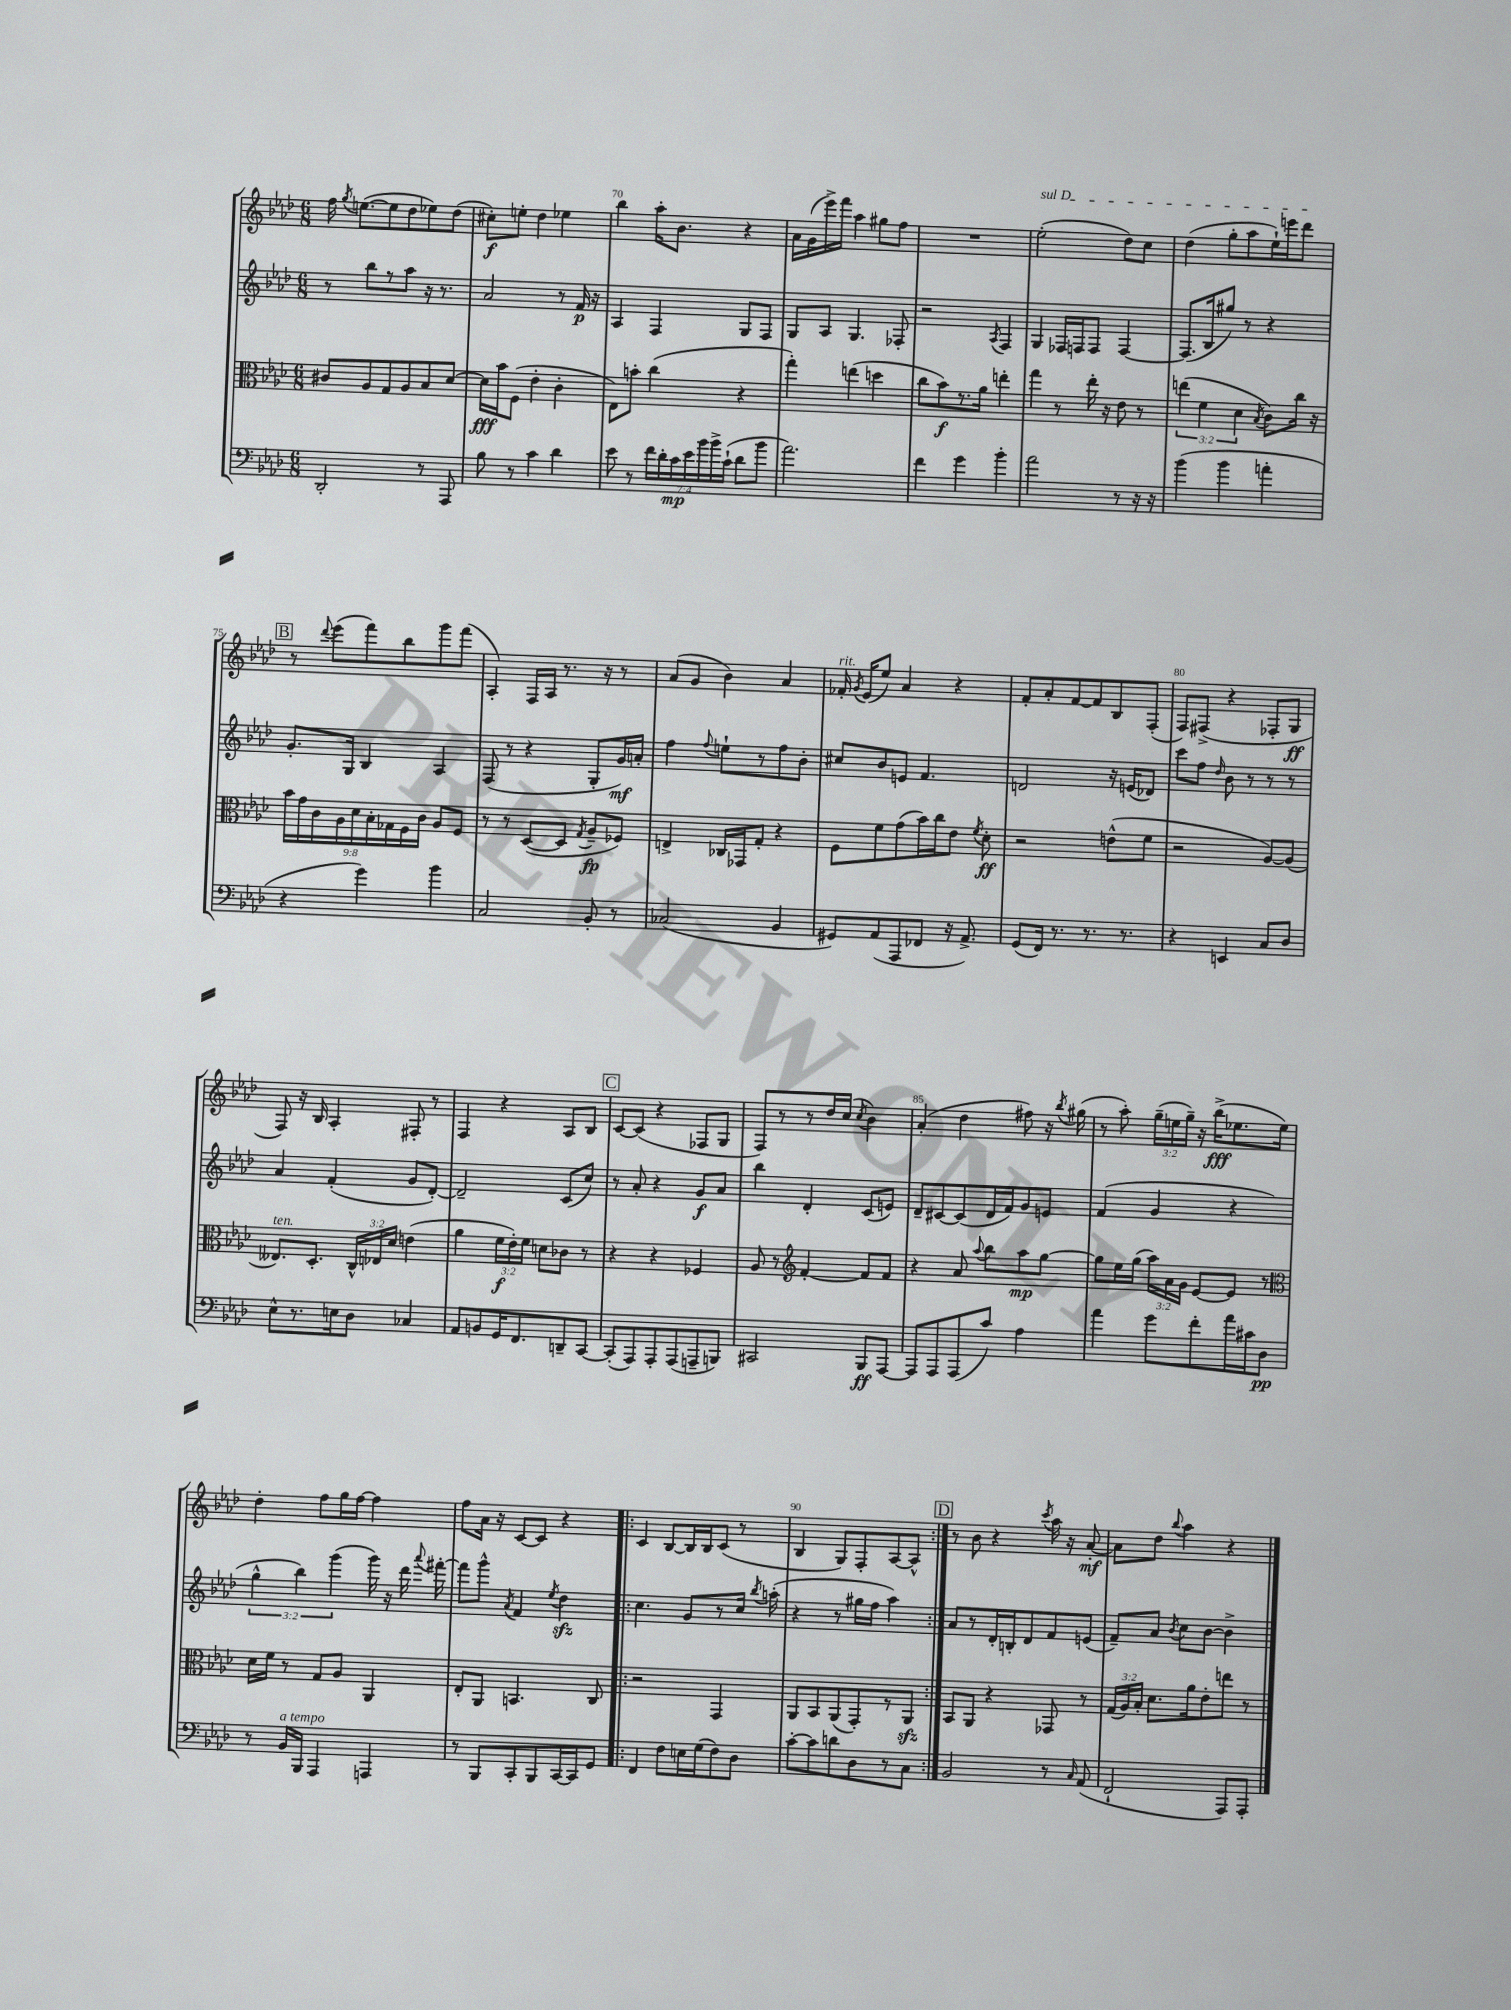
<<
\new StaffGroup <<
\new Staff = "s0" {
    \clef treble \key aes \major \numericTimeSignature \time 6/8 \override Staff.TupletNumber.text = #tuplet-number::calc-fraction-text
    \autoBeamOff f''16 \acciaccatura { g''8 } e''8.[~( e''8 des''8 ees''8) des''8]( |
    cis''8[-.\f) e''8]-. des''4 ees''4 |
    bes''4 aes''16[-. bes'8.] r4 |
    aes'16[ g'16( ees'''16->) f'''16] aes''4 gis''8[ f''8] |
    R2. |
    \once \override TextSpanner.bound-details.left.text = \markup { \italic "sul D" } ees''2-.\startTextSpan( des''8[) c''8] |
    des''4( g''8[-. aes''8 ees''16-!) e'''16 des'''8]\stopTextSpan |
    \mark \markup { \box "B" } r8 \appoggiatura { des'''8 } ees'''8[( f'''8) bes''8 g'''8 f'''8]( |
    aes4-.) f16[ aes16] r8. r16 r8 |
    aes'8[( g'8] bes'4) aes'4 |
    fes'16-.^\markup { \italic "rit." } \acciaccatura { g'8 } ees'16[( ees''8]) aes'4 r4 |
    f'8[-. aes'8-. f'8~ f'8 bes8 f8]-.( |
    f8[) fis8]->( r4 fes8[-. g8]\ff |
    f8) r16 bes16 aes4-. fis8-. r8 |
    f4 r4 aes8[ bes8] |
    \mark \markup { \box "C" } c'8[~ c'8]( r4 fes8[ g8] |
    f8[) r8 r8 des''16 c''16]( \acciaccatura { c''8 } bes'4) |
    aes'4-.( des''4 fis''8) r16 \acciaccatura { bes''8 } gis''16( |
    r8 aes''8-.) \tuplet 3/2 { g''16[--( e''16 g''16]--) } r16 bes''16[->\fff( ees''8. ees''16]) |
    des''4-. f''8[ g''16 f''16]~ f''4 |
    f''8[ aes'16] r16 c'8[~ c'8] r4 |
    \repeat volta 2 { c'4 bes8[~ bes16 bes16 c'8]( r8 |
    bes4 g8[) f8-. aes8~ aes8]-^ | }
    \mark \markup { \box "D" } r8 bes'8 r4 \acciaccatura { c'''8 } aes''16 r16 aes'8~-.\mf |
    aes'8[ des''8] \appoggiatura { bes''8 } aes''4 r4 \bar "|." |
}
\new Staff = "s1" {
    \clef treble \key aes \major \numericTimeSignature \time 6/8 \override Staff.TupletNumber.text = #tuplet-number::calc-fraction-text
    \autoBeamOff r8 bes''8[ r8 aes''8] r16 r8. |
    aes'2 r8 f'16\p r16 |
    aes4 f4 g8[ f8] |
    g8[ aes8] g4. fes8-. |
    r2 \acciaccatura { aes8 } f4 |
    g4 fes16[ f16 f8] f4~ |
    f8.[( bes16 gis''8]) r8 r4 |
    \mark \markup { \box "B" } g'8.[-. g16] bes4 aes4 |
    f8( r8 r4 g8[-. g'16\mf) a'16]-. |
    f''4 \appoggiatura { f''8 } e''8[-! r8 f''8 bes'8]-. |
    cis''8[ bes'8 e'8] f'4. |
    d'2 r16 e'16[( des'8]) |
    c'''8[ f''8] \grace { des''16 } bes'8 r8 r8 r8 |
    aes'4 f'4-.( g'8[ des'8]~-.) |
    des'2-- c'8[( c''8]) |
    \mark \markup { \box "C" } r8 aes'8-. r4 g'8[\f aes'8] |
    bes''4 des'4-. c'8[( e'8]) |
    des'8[-- cis'8~ cis'8( des'16 f'16) g'8 e'8] |
    f'4( g'4 r4 |
    \tuplet 3/2 { g''4-^ bes''4) g'''4( } g'''16) r16 des'''16 \appoggiatura { aes'''8 } fis'''16~-. |
    fis'''8[ g'''8]-^ \acciaccatura { aes'8 } f'4 \acciaccatura { ees''8 } des''4\sfz |
    \repeat volta 2 { c''4. g'8[ r8 c''16] \acciaccatura { bes''8 } a''16-.( |
    r4 r8 gis''16[ f''16] aes''4) | }
    \mark \markup { \box "D" } aes'8[ r8 des'16-. b16-. des'8 f'8 e'8]( |
    f'8[--) aes'8] \acciaccatura { bes'8 } c''8[ bes'8]~ bes'4-> \bar "|." |
}
\new Staff = "s2" {
    \clef alto \key aes \major \numericTimeSignature \time 6/8 \override Staff.TupletNumber.text = #tuplet-number::calc-fraction-text
    \autoBeamOff cis'8[ aes8 g8 aes8 bes8 des'8]~ |
    des'16[\fff bes'16 f8]( ees'4-. c'4-. |
    ees8[) b'8]-. c''4( r4 |
    g''4-.) e''4( d''4 |
    c''8[ bes'8\f) r8. aes'16] e''4-. |
    g''4 r8 ees''16-. r16 ees'8 r8 |
    \tuplet 3/2 { e''4( f'4 des'4 } \acciaccatura { bes8 } c'8[) c''16] r16 |
    \mark \markup { \box "B" } \tuplet 9/8 { bes'16[ g'16 c'16 aes16 des'16 bes16-. ges16 f16 c'16] } aes8[ f8] |
    r8 r8 des8[~( des8] \acciaccatura { g8 } aes8[--\fp fes8]) |
    e4-> ces16[ ges,16 g8]-. r4 |
    f8[ f'8 g'8( bes'16) c''16 ees'8] \acciaccatura { f'8 } des'8-.\ff |
    r2 e'8[-^( f'8] |
    r2 aes8[~) aes8]( |
    eeses8.[^\markup { \italic "ten." }) des8.]-. \tuplet 3/2 { c16[-^ ees16 des'16] } e'4( |
    aes'4 \tuplet 3/2 { f'16[\f ees'16-.) f'16] } d'8[ ces'8] r8 |
    \mark \markup { \box "C" } r4 r4 fes4 |
    aes8 r8 \clef treble f'4~-. f'8[ f'8] |
    r4 aes'8 \appoggiatura { aes''8 } bes''8[ aes''8\mp g''8]~ |
    g''8[ ees''16 g''16]( \tuplet 3/2 { aes''16[) aes'16 g'16] } ees'8[~ ees'8] r8 |
    \clef alto des'16[ f'16] r8 g8[ aes8] aes,4 |
    ees8[-. aes,8] b,4. c8 |
    \repeat volta 2 { r2 g,4 |
    aes,8[ bes,8 aes,8( g,8-.) r8 aes,8]\sfz | }
    \mark \markup { \box "D" } bes,8[ aes,8] r4 ges,8 r8 |
    \tuplet 3/2 { g16[( aes16) bes16]-. } des'8.[ aes'16 ees'8-. e''8] r8 \bar "|." |
}
\new Staff = "s3" {
    \clef bass \key aes \major \numericTimeSignature \time 6/8 \override Staff.TupletNumber.text = #tuplet-number::calc-fraction-text
    \autoBeamOff des,2-. r8 aes,,8 |
    bes8 r8 c'4 des'4 |
    ees'8 r8 \tuplet 7/4 { f'16[ des'16-. c'16\mp ees'16 bes'16 bes'16-> c'16]-!( } des'8[ bes'8] |
    aes'2.) |
    f'4 g'4 bes'4-. |
    aes'2 r8 r16 r16 |
    bes'4( bes'4 a'4-. |
    \mark \markup { \box "B" } r4 g'4) bes'4 |
    c2 bes,8-. r8 |
    ces2( bes,4 |
    gis,8[) aes,8( aes,,8 fes,8] r16 aes,8.->) |
    g,8[( f,16]) r8. r8. r8. |
    r4 e,4 c8[ des8] |
    ees8[-^ r8. e16 des8] ces4 |
    aes,8[ b,8 g,16 f,8. d,8-- c,8]~ |
    \mark \markup { \box "C" } c,8[-.( aes,,8) aes,,8-. aes,,8( a,,8-- b,,8]) |
    cis,2 bes,,8[\ff aes,,8]~ |
    aes,,8[ aes,,8 aes,,8( c'8]) aes4 |
    aes'4 g'8[ f'8-. aes'16 cis'16 des8]\pp |
    r8 bes,16[^\markup { \italic "a tempo" } bes,,16] aes,,4 a,,4 |
    r8 bes,,8[ c,8-. bes,,8 c,16~ c,16 g,8] |
    \repeat volta 2 { f,4 f8[ e16 g16( f8) des8] |
    c'8[~-. c'8 d'8 des8 r8 c8] | }
    \mark \markup { \box "D" } bes,2 r8 \grace { c16 } aes,8( |
    f,2-! aes,,8[) aes,,8]-. \bar "|." |
}
>>
>>
\layout { \context { \Score currentBarNumber = #68 \override BarNumber.break-visibility = ##(#f #t #t) barNumberVisibility = #(every-nth-bar-number-visible 5) } }
